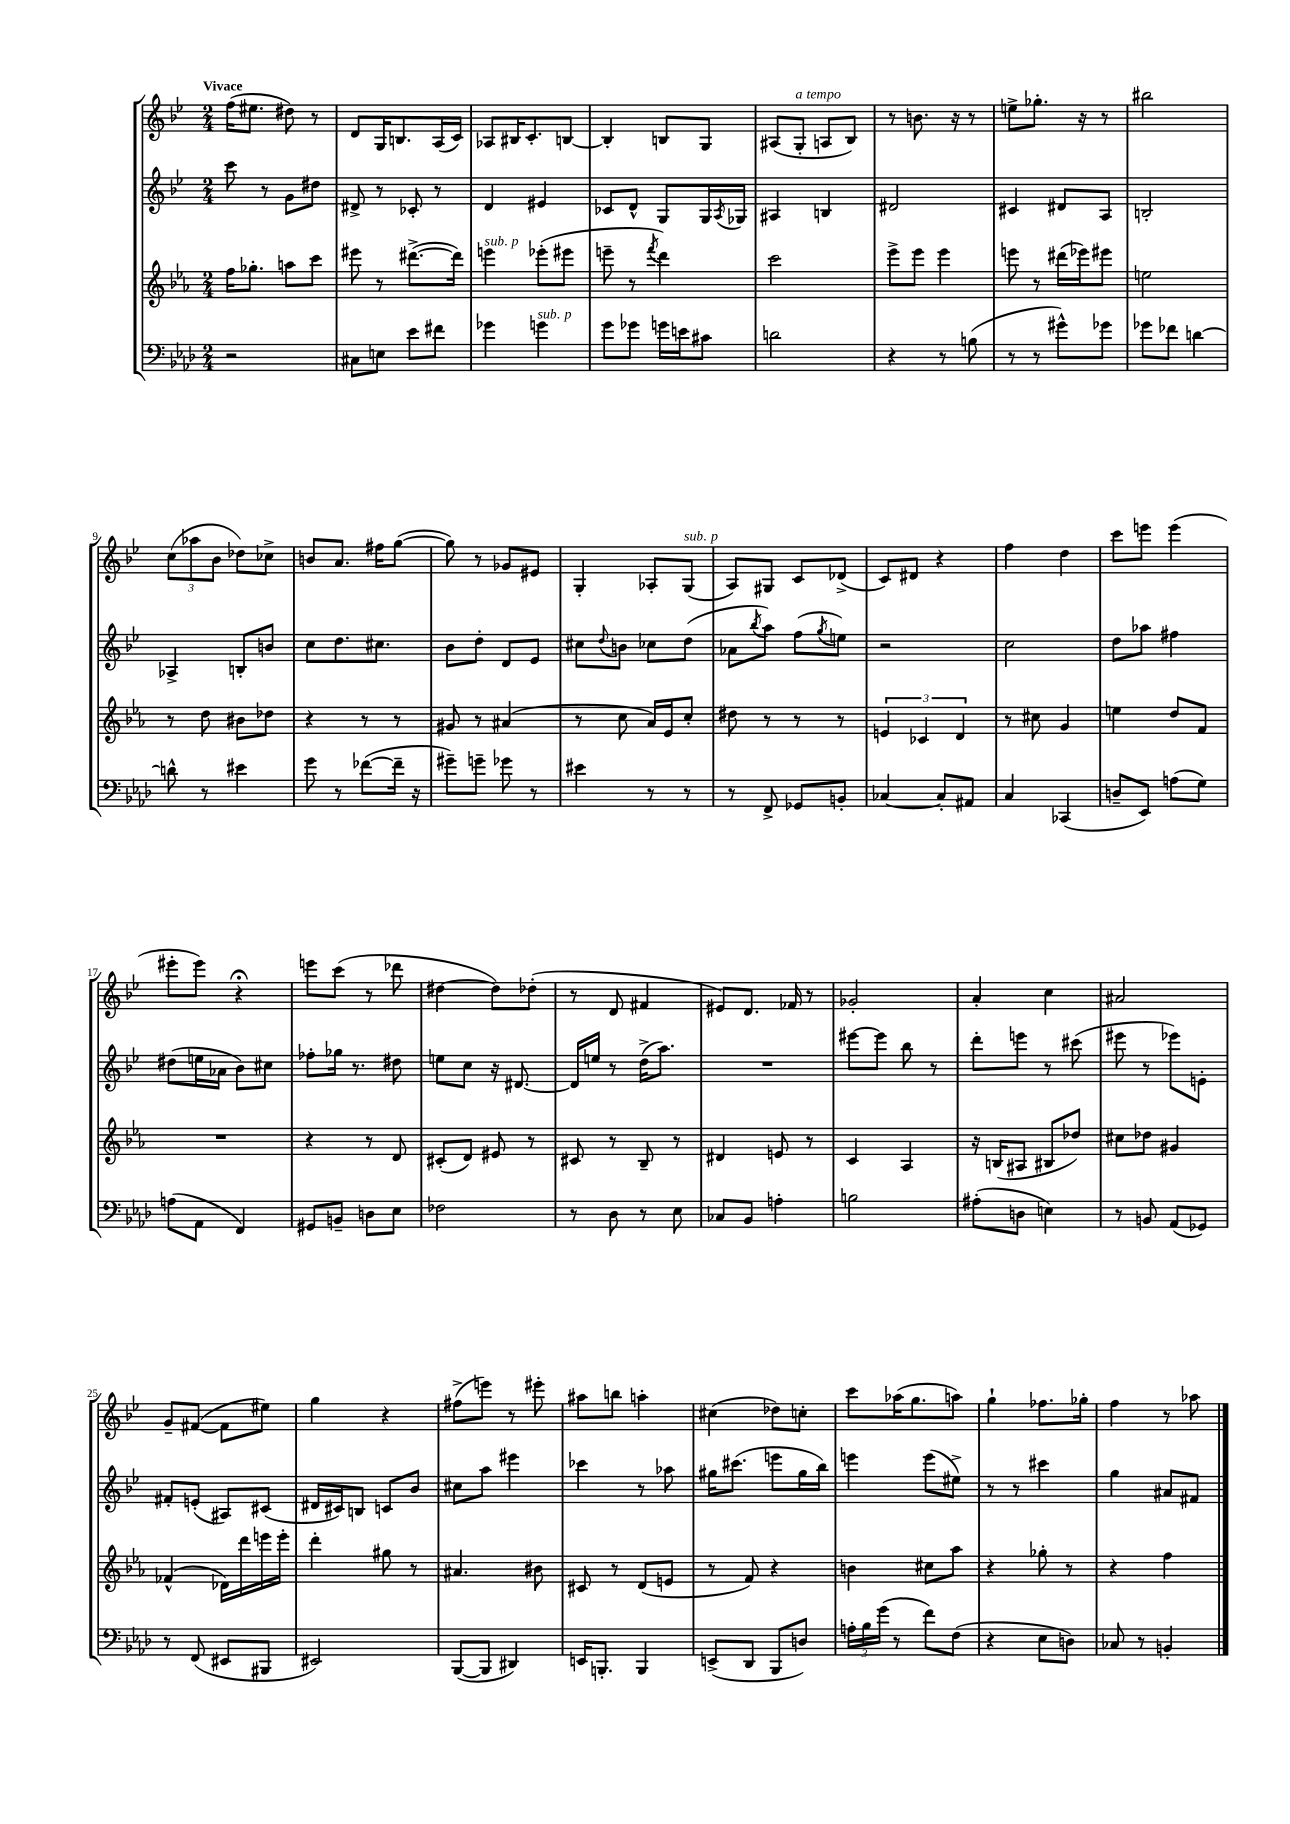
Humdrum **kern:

**kern	**kern	**kern	**kern
*part4	*part3	*part2	*part1
*staff4	*staff3	*staff2	*staff1
*clefF4	*clefG2	*clefG2	*clefG2
*k[b-e-a-d-]	*k[b-e-a-]	*k[b-e-]	*k[b-e-]
*M2/4	*M2/4	*M2/4	*M2/4
=1	=1	=1	=1
!	!	!	!LO:TX:a:B:t=Vivace
2r	16ff\KL	8ccc\	(16ff\KL
.	8.gg-X'\J	.	8.ee#X\J
.	.	8r	.
.	8aan\L	8g\L	8dd#X\)
.	8ccc\J	8dd#X\J	8r
=2	=2	=2	=2
8C#X\L	8eee#X\	8d#X^/	8d/L
8En\J	8r	8r	16G/K
.	.	.	8.Bn/
8e-\L	([8.ddd#X^\L	8c-X'/	.
8f#X\J	.	8r	(16A/L
.	16ddd#\Jk])	.	16c/JJ)
=3	=3	=3	=3
!	!LO:TX:a:i:t=sub. p	!	!
4g-X\	4eeen\	4d/	8A-X/L
.	.	.	16B#X/K
.	.	.	8.c'/
!LO:TX:a:i:t=sub. p	!	!	!
4gn\	(8eee-X'\L	4e#X/	.
.	8eee#X\J	.	[8Bn/J
=4	=4	=4	=4
8g\L	8eeen~\	8c-X/L	4B'/]
8g-X\J	8r	8d^^/J	.
.	8qfff/	.	.
16gn\LL	4ddd\)	8G/L	8Bn/L
16en\J	.	.	.
8c#X\J	.	16G/L	8G/J
.	.	8qA/	.
.	.	16G-X/JJ	.
=5	=5	=5	=5
2dn\	2ccc\	4A#X/	(8A#X/L
!	!	!	!LO:TX:a:i:t=a tempo
.	.	.	8G'/J
.	.	4Bn/	8An/L
.	.	.	8B-/J)
=6	=6	=6	=6
4r	8eee-^\L	2d#X/	8r
.	8eee-\J	.	8.bn\
8r	4eee-\	.	.
.	.	.	16r
(8Bn\	.	.	8r
=7	=7	=7	=7
8r	8eeen\	4c#X/	8een^\L
8r	8r	.	8.gg-X'\J
8g#X^^\L)	(16ddd#X\LL	8d#X/L	.
.	16eee-X\J)	.	16r
8g-X\J	8eee#X\J	8A/J	8r
=8	=8	=8	=8
8g-X\L	2een\	2Bn'/	2bb#X\
8f-X\J	.	.	.
[4dn\	.	.	.
!!LO:LB:g=z
=9	=9	=9	=9
8dn^^\]	8r	4A-X^/	(12cc\L
.	.	.	12aa-X\
8r	8dd\	.	.
.	.	.	12b-\J
4e#X\	8b#X\L	8Bn'/L	8dd-X\L)
.	8dd-X\J	8bn/J	8cc-X^\J
=10	=10	=10	=10
8g\	4r	8cc\L	8bn/L
8r	.	8.dd\	8.a/J
([8f-X\L	8r	.	.
.	.	8.cc#X\J	16ff#X\KL
16f-~\Jk]	8r	.	([8gg\J
16r	.	.	.
=11	=11	=11	=11
8g#X~\L)	8g#X/	8b-\L	8gg\])
8gn~\J	8r	8dd'\J	8r
8g-X\	(4a#X/	8d/L	8g-X/L
8r	.	8e-/J	8e#X/J
=12	=12	=12	=12
4e#X\	8r	8cc#X\L	4G'/
.	.	8qqdd/	.
.	8cc\	8bn\J	.
8r	16a-/LL)	8cc-X\L	8A-X'/L
.	16e-/J	.	.
!	!	!	!LO:TX:a:i:t=sub. p
8r	8cc'/J	(8dd\J	(8G/J
=13	=13	=13	=13
8r	8dd#X\	8a-X\L	8A/L)
.	.	8qbb-/	.
8FF^/	8r	8aa\J)	8G#X/J
8GG-X/L	8r	(8ff\L	8c/L
.	.	8qgg/	.
8BBn'/J	8r	8een\J)	(8d-X^/J
=14	=14	=14	=14
[4C-X/	6en/	2r	8c/L)
.	.	.	8d#X/J
.	6c-X/	.	.
8C-'/L]	.	.	4r
.	6d/	.	.
8AA#X/J	.	.	.
=15	=15	=15	=15
4C/	8r	2cc\	4ff\
.	8cc#X\	.	.
(4CC-X/	4g/	.	4dd\
=16	=16	=16	=16
8Dn~/L	4een\	8dd\L	8ccc\L
8EE-/J)	.	8aa-X\J	8eeen\J
(8An\L	8dd/L	4ff#X\	(4eee\
8G\J)	8f/J	.	.
!!LO:LB:g=z
=17	=17	=17	=17
(8An\L	2r	(8dd#X\L	8eee#X'\L
8AA-\J	.	16een\L	8eee#\J)
.	.	16a-X\JJ	.
4FF/)	.	8b-\L)	4r;<
.	.	8cc#X\J	.
=18	=18	=18	=18
8GG#X/L	4r	8ff-X'\L	8eeen\L
8BBn~/J	.	16gg-X\Jk	(8ccc\J
.	.	8.r	.
8Dn\L	8r	.	8r
8E-\J	8d/	8dd#X\	8ddd-X\
=19	=19	=19	=19
2F-X\	(8c#X'/L	8een\L	[4dd#X\
.	8d/J)	8cc\J	.
.	8e#X/	16r	8dd#\L])
.	.	[8.d#X/	.
.	8r	.	(8dd-X'\J
=20	=20	=20	=20
8r	8c#X/	16d#/LL]	8r
.	.	16een/JJ	.
8D-\	8r	8r	8d/
8r	8B-~/	(16dd^\KL	4f#X/
.	.	8.aa\J)	.
8E-\	8r	.	.
=21	=21	=21	=21
8C-X/L	4d#X/	2r	8e#X/L)
8BB-/J	.	.	8.d/J
4An'\	8en/	.	.
.	.	.	16f-X/
.	8r	.	8r
=22	=22	=22	=22
2Bn\	4c/	[8eee#X\L	2g-X'/
.	.	8eee#\J]	.
.	4A-/	8bb-\	.
.	.	8r	.
=23	=23	=23	=23
(8A#X'\L	16r	8ddd'\L	4a'/
.	(16Bn/KL	.	.
8Dn\J	8A#X/J	8eeen\J	.
4En\)	8B#X/L	8r	4cc\
.	8dd-X/J)	(8ccc#X\	.
=24	=24	=24	=24
8r	8cc#X\L	8eee#X\	2a#X/
8BBn/	8dd-X\J	8r	.
(8AA-/L	4g#X/	8eee-X\L)	.
8GG-X/J)	.	8en'\J	.
!!LO:LB:g=z
=25	=25	=25	=25
8r	(4f-X^^/	8f#X'/L	8g~/L
(8FF/	.	(8en'/J	([8f#X/J
8EE#X/L	16d-X\LL)	8A#X/L)	8f#\L]
.	16ddd\	.	.
8BBB#X/J	16eeen\	(8c#X/J	8ee#X\J)
.	16eee'\JJ	.	.
=26	=26	=26	=26
2EE#X/)	4ddd'\	16d#X/LL	4gg\
.	.	16c#X/J)	.
.	.	8Bn/J	.
.	8gg#X\	8cn/L	4r
.	8r	8b-/J	.
=27	=27	=27	=27
([8BBB-/L	4.a#X/	8cc#X\L	(8ff#X^\L
8BBB-/J]	.	8aa\J	8eeen\J)
4DD#X/)	.	4eee#X\	8r
.	8b#X\	.	8eee#X'\
=28	=28	=28	=28
16EEn/KL	8c#X/	4ccc-X\	8aa#X\L
8.BBBn'/J	.	.	.
.	8r	.	8bbn\J
4BBB/	(8d/L	8r	4aan'\
.	8en/J	8aa-X\	.
=29	=29	=29	=29
(8EEn^/L	8r	16gg#X\KL	(4cc#X\
.	.	(8.ccc#X\J	.
8DD-/J	8f/)	.	.
8BBB-/L	4r	8eeen\L	8dd-X\L)
8Dn/J)	.	16gg#\L	8ccn'\J
.	.	16bb-\JJ)	.
=30	=30	=30	=30
24An'\LL	4bn\	4eeen\	8ccc\L
24B-\	.	.	.
(24g\JJ	.	.	.
8r	.	.	(16aa-X\K
.	.	.	8.gg\
8f\L)	8cc#X\L	(8eee\L	.
(8F\J	8aa-\J	8ee#X^\J)	8aan\J)
=31	=31	=31	=31
4r	4r	8r	4gg`\
.	.	8r	.
8E-\L	8gg-X'\	4ccc#X\	8.ff-X\L
8Dn\J)	8r	.	.
.	.	.	16gg-X'\Jk
=32	=32	=32	=32
8C-X/	4r	4gg\	4ff\
8r	.	.	.
4BBn'/	4ff\	8a#X/L	8r
.	.	8f#X/J	8aa-X\
==	==	==	==
*-	*-	*-	*-
